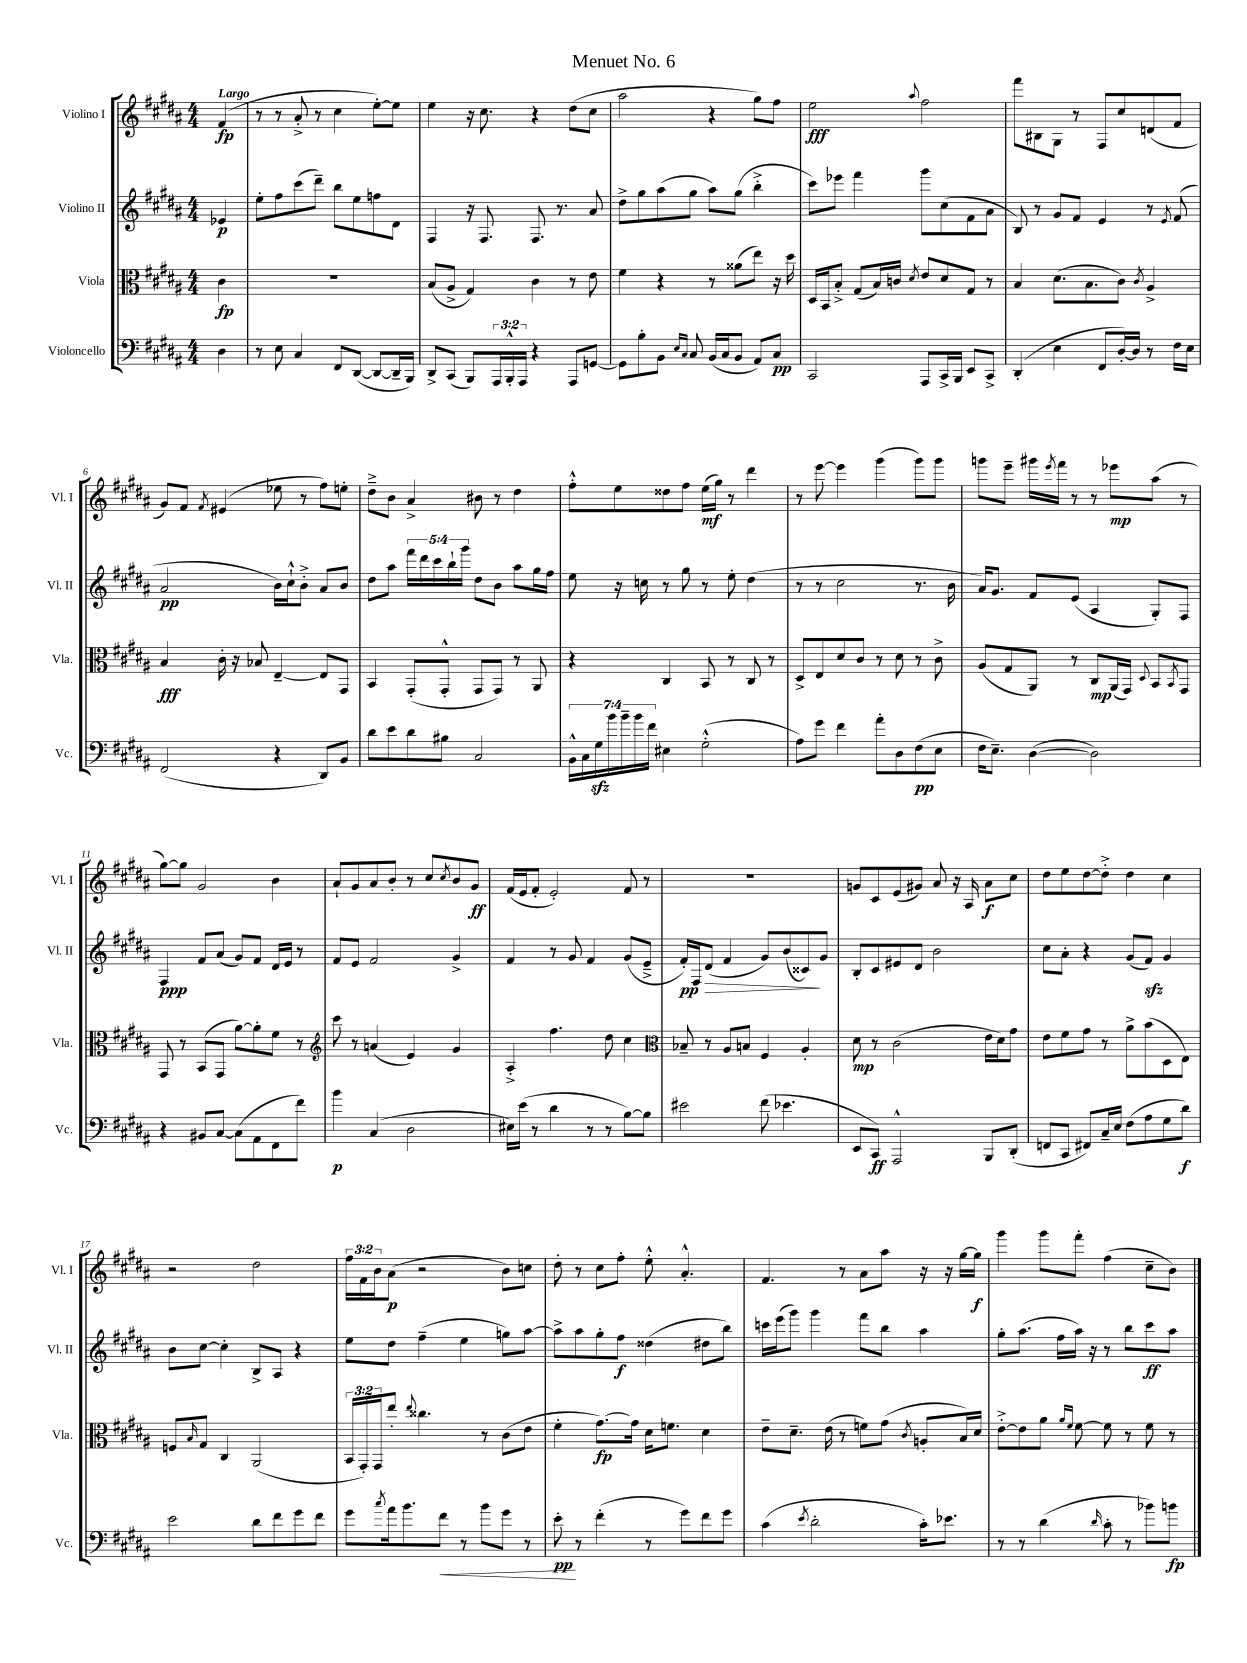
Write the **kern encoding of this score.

**kern	**dynam	**kern	**dynam	**kern	**dynam	**kern	**dynam
*part4	*part4	*part3	*part3	*part2	*part2	*part1	*part1
*staff4	*staff4	*staff3	*staff3	*staff2	*staff2	*staff1	*staff1
*I"Violoncello	*	*I"Viola	*	*I"Violino II	*	*I"Violino I	*
*I'Vc.	*	*I'Vla.	*	*I'Vl. II	*	*I'Vl. I	*
*clefF4	*	*clefC3	*	*clefG2	*	*clefG2	*
*k[f#c#g#d#a#]	*	*k[f#c#g#d#a#]	*	*k[f#c#g#d#a#]	*	*k[f#c#g#d#a#]	*
*M4/4	*	*M4/4	*	*M4/4	*	*M4/4	*
=	=	=	=	=	=	=	=
!	!	!	!	!	!	!LO:TX:a:B:t=Largo	!
4D#\	.	4c#\	fp	4e-X/	p	(4f#/	fp
=1	=1	=1	=1	=1	=1	=1	=1
8r	.	1r	.	8ee'\L	.	8r	.
8E\	.	.	.	8ff#\	.	8r	.
4C#/	.	.	.	(8ccc#\	.	8a#'^/	.
.	.	.	.	8ddd#~\J)	.	8r	.
8FF#/L	.	.	.	8bb\L	.	4cc#\	.
([8DD#/J	.	.	.	8ee\	.	.	.
8DD#/L_	.	.	.	8ffn\	.	[8ee'\L)	.
16DD#~/L]	.	.	.	8d#\J	.	8ee\J]	.
16BBB/JJ)	.	.	.	.	.	.	.
=2	=2	=2	=2	=2	=2	=2	=2
8DD#^/L	.	(8B/L	.	4F#/	.	4ee\	.
(8CC#/J	.	8A#^/J	.	.	.	.	.
8BBB/L)	.	4G#/)	.	16r	.	16r	.
.	.	.	.	8.F#/	.	8.cc#\	.
24AAA#/L	.	.	.	.	.	.	.
24BBB'^^/	.	.	.	.	.	.	.
24AAA#/JJ	.	.	.	.	.	.	.
4r	.	4c#\	.	8.F#/	.	4r	.
.	.	.	.	8.r	.	.	.
8AAA#/L	.	8r	.	.	.	(8dd#\L	.
[8GGn/J	.	8e\	.	8a#/	.	8cc#\J	.
=3	=3	=3	=3	=3	=3	=3	=3
8GG\L]	.	4f#\	.	8dd#^\L	.	2aa#\	.
8B'\	.	.	.	8gg#\	.	.	.
8BB\J	.	4r	.	(8aa#\	.	.	.
16qqE/LL	.	.	.	.	.	.	.
16qqC#/JJ	.	.	.	.	.	.	.
8C#/	.	.	.	8gg#\J	.	.	.
(16BB/LL	.	8r	.	8aa#\L)	.	4r	.
16C#/J	.	.	.	.	.	.	.
8BB/J	.	(8a##X\L	.	(8gg#\J	.	.	.
8AA#/L)	.	8ee\J)	.	4bb'^\	.	8gg#\L)	.
8C#/J	pp	16r	.	.	.	8ff#\J	.
.	.	16dd#\	.	.	.	.	.
=4	=4	=4	=4	=4	=4	=4	=4
2CC#/	.	16D#/LL	.	8ccc#\L)	.	2ee\	fff
.	.	16BB/J	.	.	.	.	.
.	.	8B'^/J	.	8eee-X\J	.	.	.
.	.	(8G#/L	.	4fff#\	.	.	.
.	.	16B/L)	.	.	.	.	.
.	.	16cn/JJ	.	.	.	.	.
.	.	8qd#/	.	.	.	8qqaa#/	.
8AAA#/L	.	8e/L	.	8ggg#\L	.	2ff#\	.
16CC#^/L	.	8d#/	.	(8cc#\	.	.	.
16BBB/JJ	.	.	.	.	.	.	.
8EE/L	.	8G#/J	.	8f#\	.	.	.
8CC#^/J	.	8r	.	8a#\J	.	.	.
=5	=5	=5	=5	=5	=5	=5	=5
(4DD#'/	.	4B/	.	8B/)	.	8fff#\L	.
.	.	.	.	8r	.	8B#X\	.
4E\	.	(8.d#\L	.	8g#/L	.	8G#\J	.
.	.	.	.	8f#/J	.	8r	.
.	.	8.B\	.	.	.	.	.
8FF#/L	.	.	.	4e/	.	8F#/L	.
[16D#'/L)	.	8c#\J)	.	.	.	8cc#/	.
16D#/JJ]	.	.	.	.	.	.	.
.	.	8qc#/	.	.	.	.	.
8r	.	4A#^/	.	8r	.	(8dn/	.
.	.	.	.	8qe/	.	.	.
16F#\LL	.	.	.	(8f#/	.	8f#/J	.
16E\JJ	.	.	.	.	.	.	.
!!LO:LB:g=z
=6	=6	=6	=6	=6	=6	=6	=6
(2FF#/	.	4B/	fff	2a#/	pp	8g#/L)	.
.	.	.	.	.	.	8f#/J	.
.	.	.	.	.	.	8qf#/	.
.	.	16c#'\	.	.	.	(4e#X/	.
.	.	16r	.	.	.	.	.
.	.	8B-X/	.	.	.	.	.
4r	.	[4E~/	.	16b\LL)	.	8ee-X\	.
.	.	.	.	16cc#`^^\J	.	.	.
.	.	.	.	8b'^\J	.	8r	.
8DD#/L)	.	8E/L]	.	8a#/L	.	8ff#\L)	.
8BB/J	.	8GG#/J	.	8b/J	.	8een'\J	.
=7	=7	=7	=7	=7	=7	=7	=7
8d#\L	.	4BB/	.	8dd#\L	.	8dd#~^\L	.
8e\	.	.	.	8aa#\J	.	8b\J	.
8d#\	.	(8GG#'/L	.	20fff#\LL	.	4a#^/	.
.	.	.	.	20ddd#\	.	.	.
.	.	.	.	20ccc#\	.	.	.
8B#X\J	.	8GG#'^^/J	.	.	.	.	.
.	.	.	.	20bb`\	.	.	.
.	.	.	.	20ggg#\JJ	.	.	.
2C#/	.	8GG#/L	.	8dd#\L	.	8b#X\	.
.	.	8GG#/J)	.	8b\J	.	8r	.
.	.	8r	.	8aa#\L	.	4dd#\	.
.	.	8AA#/	.	16gg#\L	.	.	.
.	.	.	.	16ff#\JJ	.	.	.
=8	=8	=8	=8	=8	=8	=8	=8
28BB^^\LL	.	4r	.	8ee\	.	8ff#'^^\L	.
28C#\	.	.	.	.	.	.	.
28G#zz\	.	.	.	.	.	.	.
28b\	.	.	.	.	.	.	.
.	.	.	.	16r	.	8ee\	.
28b~\	.	.	.	.	.	.	.
28b\	.	.	.	.	.	.	.
.	.	.	.	16ccn\	.	.	.
28f#\JJ	.	.	.	.	.	.	.
4E#X\	.	4C#/	.	8r	.	8dd##X\	.
.	.	.	.	8gg#\	.	8ff#\J	.
(2G#'^^\	.	8BB/	.	8r	.	(16ee\LL	mf
.	.	.	.	.	.	16gg#\JJ)	.
.	.	8r	.	8ee'\	.	8r	.
.	.	8C#/	.	(4dd#\	.	4ddd#\	.
.	.	8r	.	.	.	.	.
=9	=9	=9	=9	=9	=9	=9	=9
8A#\L)	.	8D#^/L	.	8r	.	8r	.
8g#\J	.	8E/	.	8r	.	[8eee\	.
4f#\	.	8d#/	.	2cc#\	.	4eee\]	.
.	.	8c#/J	.	.	.	.	.
8a#'\L	.	8r	.	.	.	(4ggg#\	.
8D#\	.	8d#\	.	.	.	.	.
(8F#\	pp	8r	.	8.r	.	8ggg#\L)	.
8E\J	.	8c#^\	.	.	.	8ggg#\J	.
.	.	.	.	16b\	.	.	.
=10	=10	=10	=10	=10	=10	=10	=10
16F#\KL	.	(8A#/L	.	16a#/KL)	.	8gggn\L	.
8.E~\J)	.	.	.	8.g#/J	.	.	.
.	.	8G#/	.	.	.	8eee~\J	.
([4D#\	.	8AA#/J)	.	8f#/L	.	16ggg#X\LL	.
.	.	.	.	.	.	8qeee/	.
.	.	.	.	.	.	16fff#\JJ	.
.	.	8r	.	(8e/J	.	8r	.
2D#\])	.	8C#/L	mp	4A#/	.	8r	.
.	.	(16AA#/L	.	.	.	8eee-X\L	mp
.	.	16GG#/JJ)	.	.	.	.	.
.	.	8qqD#/	.	.	.	.	.
.	.	8BB/L	.	8G#'/L)	.	(8aa#\J	.
.	.	8qBB/	.	.	.	.	.
.	.	8GG#/J	.	8F#/J	.	8r	.
!!LO:LB:g=z
=11	=11	=11	=11	=11	=11	=11	=11
4r	.	8GG#/	.	4F#/	ppp	[8gg#\L)	.
.	.	8r	.	.	.	8gg#\J]	.
8BB#X/L	.	(8BB/L	.	8f#/L	.	2g#/	.
[8C#/J	.	8GG#/J	.	(8a#/J	.	.	.
(8C#\L]	.	[8a#\L)	.	8g#/L)	.	.	.
8AA#\	.	8a#'\]	.	8f#/J	.	.	.
8FF#\	.	8f#\J	.	16d#/LL	.	4b\	.
.	.	.	.	16e/JJ	.	.	.
8f#\J)	.	8r	.	8r	.	.	.
=12	=12	=12	=12	=12	=12	=12	=12
*	*	*clefG2	*	*	*	*	*
4b\	p	8ccc#\	.	8f#/L	.	8a#`/L	.
.	.	8r	.	8e/J	.	8g#/	.
(4C#/	.	(4an/	.	2f#/	.	8a#/	.
.	.	.	.	.	.	8b'/J	.
2D#\	.	4e/)	.	.	.	8r	.
.	.	.	.	.	.	8cc#/L	.
.	.	.	.	.	.	8qcc#/	.
.	.	4g#/	.	4g#^/	.	8b/	.
.	.	.	.	.	.	8g#/J	ff
=13	=13	=13	=13	=13	=13	=13	=13
16E#X\LL)	.	4A#'^/	.	4f#/	.	(16f#/LL	.
(16e\JJ	.	.	.	.	.	16e/J	.
8r	.	.	.	.	.	8f#'/J	.
4d#\	.	4.ff#\	.	8r	.	2e'/)	.
.	.	.	.	8g#/	.	.	.
8r	.	.	.	4f#/	.	.	.
8r	.	8dd#\	.	.	.	.	.
[8B\L)	.	4cc#\	.	(8g#/L	.	8f#/	.
8B\J]	.	.	.	8e~^/J	.	8r	.
=14	=14	=14	=14	=14	=14	=14	=14
*	*	*clefC3	*	*	*	*	*
2e#X\	.	8B-X~/	.	16f#'/LL)	pp	1r	.
.	.	.	.	16F#/J	.	.	.
!	!	!	!	!	!LO:HP:b	!	!
.	.	8r	.	(8d#/J	>	.	.
.	.	8A#/L	.	4f#/	.	.	.
.	.	8Bn/J	.	.	.	.	.
(8f#\	.	4F#/	.	8g#/L)	.	.	.
4.e-X\	.	.	.	(8b/	.	.	.
.	.	4A#'/	.	8c##X/)	.	.	.
.	.	.	.	8g#/J	]	.	.
=15	=15	=15	=15	=15	=15	=15	=15
8EE/L	.	8d#\	mp	8B'/L	.	8gn/L	.
8CC#/J)	ff	8r	.	8c#/	.	8c#/	.
2AAA#^^/	.	(2c#\	.	8e#X/	.	(8e/	.
.	.	.	.	8d#/J	.	8g#X/J)	.
.	.	.	.	2b\	.	8a#/	.
.	.	.	.	.	.	16r	.
.	.	.	.	.	.	16A#/	.
8BBB/L	.	16e\LL	.	.	.	8a#\L	f
.	.	16d#\J)	.	.	.	.	.
(8DD#'/J	.	8g#\J	.	.	.	8cc#\J	.
=16	=16	=16	=16	=16	=16	=16	=16
8FFn/L	.	8e\L	.	8cc#\L	.	8dd#\L	.
8CC#/J	.	8f#\	.	8a#'\J	.	8ee\	.
8FF#X/L)	.	8g#\J	.	4r	.	[8dd#\	.
16C#~/L	.	8r	.	.	.	8dd#'^\J]	.
16E/JJ	.	.	.	.	.	.	.
(8F#\L	.	8a#^\L	.	(8g#/L	.	4dd#\	.
8A#\	.	(8b\	.	8f#zz/J)	.	.	.
8G#\	.	8D#\	.	4g#/	.	4cc#\	.
8d#\J)	f	8E\J)	.	.	.	.	.
!!LO:LB:g=z
=17	=17	=17	=17	=17	=17	=17	=17
2e\	.	8Fn/L	.	8b\L	.	2r	.
.	.	16qqB/	.	.	.	.	.
.	.	8G#/J	.	[8cc#\J	.	.	.
.	.	4C#/	.	4cc#'\]	.	.	.
8d#\L	.	(2AA#/	.	8B^/L	.	2dd#\	.
8f#\	.	.	.	8A#/J	.	.	.
8g#\	.	.	.	4r	.	.	.
8f#\J	.	.	.	.	.	.	.
=18	=18	=18	=18	=18	=18	=18	=18
8g#\L	.	24BB/LL	.	8ee\L	.	24ff#\LL	.
.	.	24GG#'/)	.	.	.	24f#\	.
.	.	24GG#/J	.	.	.	24b\J	.
8qcc#/	.	.	.	.	.	.	.
16a#\k	.	8ee'/J	.	8dd#\J	.	(8a#\J	p
8.b\	.	.	.	.	.	.	.
.	.	8qqee/	.	.	.	.	.
.	.	4.cc##X\	.	(4ff#~\	.	2r	.
!	!LO:HP:b	!	!	!	!	!	!
8f#\J	<	.	.	.	.	.	.
8r	.	.	.	4ee\	.	.	.
8b\L	.	8r	.	.	.	.	.
8g#\J	.	(8c#\L	.	8ggn\L)	.	8b\L)	.
8r	.	8e\J	.	[8aa#\J	.	8ccn\J	.
=19	=19	=19	=19	=19	=19	=19	=19
8e'\	pp	4f#'\	.	8aa#^\L]	.	8dd#'\	.
8r	[	.	.	8aa#\	.	8r	.
(4f#'\	.	[8.g#\L)	fp	8gg#'\	.	8cc#\L	.
.	.	.	.	8ff#\J	f	8ff#'\J	.
.	.	16g#\Jk]	.	.	.	.	.
8r	.	16d#\KL	.	(4dd##X\	.	8ee'^^\	.
.	.	8.fn\J	.	.	.	.	.
8g#\L)	.	.	.	.	.	4.a#'^^/	.
8f#\	.	4d#\	.	8dd#X\L	.	.	.
8g#\J	.	.	.	8bb\J)	.	.	.
=20	=20	=20	=20	=20	=20	=20	=20
(4c#\	.	8e~\L	.	16cccn\LL	.	4.f#/	.
.	.	.	.	(16eee\J	.	.	.
.	.	8.d#~\J	.	8ggg#\J)	.	.	.
8qe/	.	.	.	.	.	.	.
2d#'\	.	.	.	4ggg#\	.	.	.
.	.	(16e\	.	.	.	.	.
.	.	8r	.	.	.	8r	.
.	.	8fn\L)	.	8fff#\L	.	8a#\L	.
.	.	(8g#\J	.	8bb\J	.	8aa#\J	.
.	.	8qc#/	.	.	.	.	.
16c#'\KL)	.	8An'/L	.	4aa#\	.	16r	.
8.e-X\J	.	.	.	.	.	16r	.
.	.	16B/L)	.	.	.	[16gg#\LL	.
.	.	16d#/JJ	.	.	.	16gg#\JJ]	f
=21	=21	=21	=21	=21	=21	=21	=21
8r	.	[8e'^\L	.	8gg#'\L	.	4ggg#\	.
8r	.	8e\]	.	(8.aa#\J	.	.	.
(4d#\	.	8a#\J	.	.	.	8ggg#\L	.
.	.	.	.	16ff#\LL	.	.	.
.	.	16qqa#/LL	.	.	.	.	.
.	.	16qqf#/JJ	.	.	.	.	.
.	.	[8f#\	.	16aa#\JJ)	.	8fff#'\J	.
.	.	.	.	16r	.	.	.
16qqd#/	.	.	.	.	.	.	.
8c#'\	.	8f#\]	.	8r	.	(4ff#\	.
8r	.	8r	.	8bb\L	.	.	.
8b-X\L)	.	8f#\	.	8ccc#\	ff	8cc#~\L	.
8bn\J	fp	8r	.	8aa#\J	.	8b\J)	.
==	==	==	==	==	==	==	==
*-	*-	*-	*-	*-	*-	*-	*-
